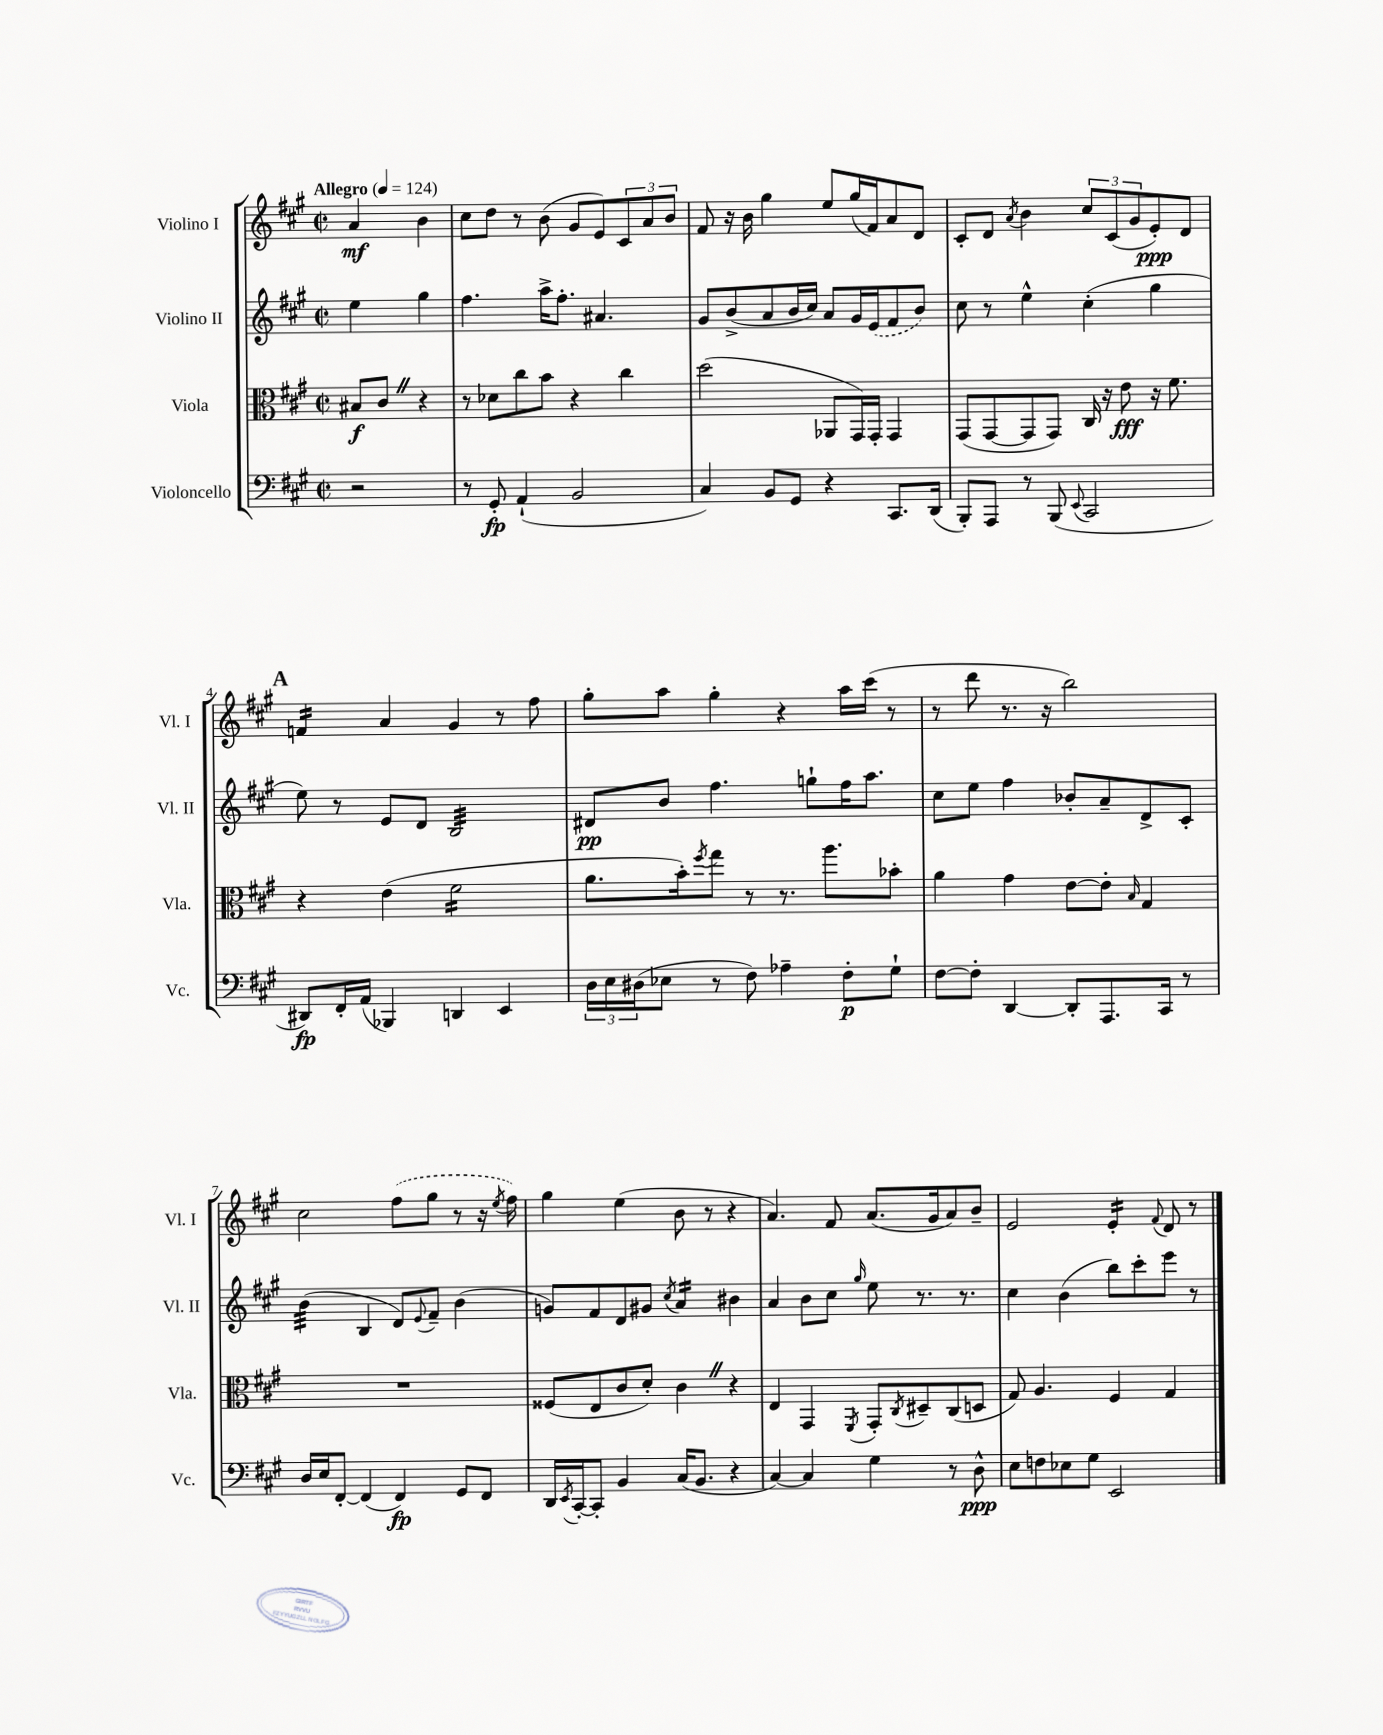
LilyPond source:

<<
\new StaffGroup <<
\new Staff = "s0" \with { instrumentName = "Violino I" shortInstrumentName = "Vl. I" } {
    \clef treble \key a \major \defaultTimeSignature \time 2/2 \partial 2 \tempo "Allegro" 4 = 124
    a'4\mf b'4 |
    cis''8 d''8 r8 b'8( gis'8 e'8) \tuplet 3/2 { cis'8 a'8 b'8 } |
    fis'8 r16 b'16 gis''4 e''8 gis''16( fis'16) a'8 d'8 |
    cis'8-. d'8 \acciaccatura { a'8 } b'4 \tuplet 3/2 { cis''8 cis'8( gis'8 } e'8-.\ppp) d'8 |
    \mark \markup { \bold "A" } f'4:16 a'4 gis'4 r8 fis''8 |
    gis''8-. a''8 gis''4-. r4 a''16 cis'''16( r8 |
    r8 d'''8 r8. r16 b''2) |
    cis''2 \once \slurDashed fis''8( gis''8 r8 r16 \acciaccatura { e''8 } fis''16) |
    gis''4 e''4( b'8 r8 r4 |
    a'4.) fis'8 a'8.( gis'16 a'8) b'8-- |
    e'2 e'4:16-. \appoggiatura { fis'8 } d'8 r8 \bar "|." |
}
\new Staff = "s1" \with { instrumentName = "Violino II" shortInstrumentName = "Vl. II" } {
    \clef treble \key a \major \defaultTimeSignature \time 2/2 \partial 2
    e''4 gis''4 |
    fis''4. a''16-> fis''8.-. ais'4. |
    gis'8 b'8->( a'8 b'16 cis''16) a'8 gis'16 \once \slurDashed e'16( fis'8 b'8) |
    cis''8 r8 e''4-^ cis''4-.( gis''4 |
    \mark \markup { \bold "A" } e''8) r8 e'8 d'8 b2:32 |
    dis'8\pp b'8 fis''4. g''8-! fis''16 a''8. |
    cis''8 e''8 fis''4 bes'8-. a'8-- d'8-> cis'8-. |
    b'4:32( b4 d'8) \appoggiatura { e'8 } fis'8-- b'4( |
    g'8) fis'8 d'8 gis'8 \acciaccatura { cis''8 } a'4:16 bis'4 |
    a'4 b'8 cis''8 \grace { gis''16 } e''8 r8. r8. |
    cis''4 b'4( b''8) cis'''8-. e'''8 r8 \bar "|." |
}
\new Staff = "s2" \with { instrumentName = "Viola" shortInstrumentName = "Vla." } {
    \clef alto \key a \major \defaultTimeSignature \time 2/2 \partial 2
    bis8\f cis'8 \once \override BreathingSign.text = \markup { \musicglyph "scripts.caesura.straight" } \breathe r4 |
    r8 des'8 cis''8 b'8 r4 cis''4 |
    d''2( aes,8 gis,16) gis,16-. gis,4 |
    gis,8( gis,8~ gis,8 gis,8) cis16 r16 e'8\fff r16 fis'8. |
    \mark \markup { \bold "A" } r4 e'4( fis'2:16 |
    a'8. b'16-.) \acciaccatura { fis''8 } gis''8 r8 r8. a''8. bes'8-. |
    a'4 gis'4 e'8~ e'8-. \grace { b16 } gis4 |
    R1 |
    fisis8( e8 cis'8 d'8-.) cis'4 \once \override BreathingSign.text = \markup { \musicglyph "scripts.caesura.straight" } \breathe r4 |
    e4 gis,4 \acciaccatura { fis,8 } gis,8-. \acciaccatura { cis8 } dis8-- cis8( d8 |
    gis8) a4. fis4 gis4 \bar "|." |
}
\new Staff = "s3" \with { instrumentName = "Violoncello" shortInstrumentName = "Vc." } {
    \clef bass \key a \major \defaultTimeSignature \time 2/2 \partial 2
    r2 |
    r8 gis,8-.\fp a,4-!( b,2 |
    cis4) b,8 gis,8 r4 cis,8. d,16( |
    b,,8-.) a,,8 r8 b,,8( \appoggiatura { e,8 } cis,2 |
    \mark \markup { \bold "A" } dis,8\fp) fis,16-. a,16( bes,,4) d,4 e,4 |
    \tuplet 3/2 { d16 e16 dis16( } ees8 r8 fis8) aes4-- fis8-.\p gis8-! |
    fis8~ fis8-. d,4~ d,8-. a,,8. cis,16 r8 |
    d16 e16 fis,8~-. fis,4( fis,4\fp) gis,8 fis,8 |
    d,16 \acciaccatura { e,8 } cis,16~-. cis,8-. b,4 cis16( b,8. r4 |
    cis4~) cis4 gis4 r8 d8-^\ppp |
    e8 f8 ees8 gis8 e,2 \bar "|." |
}
>>
>>
